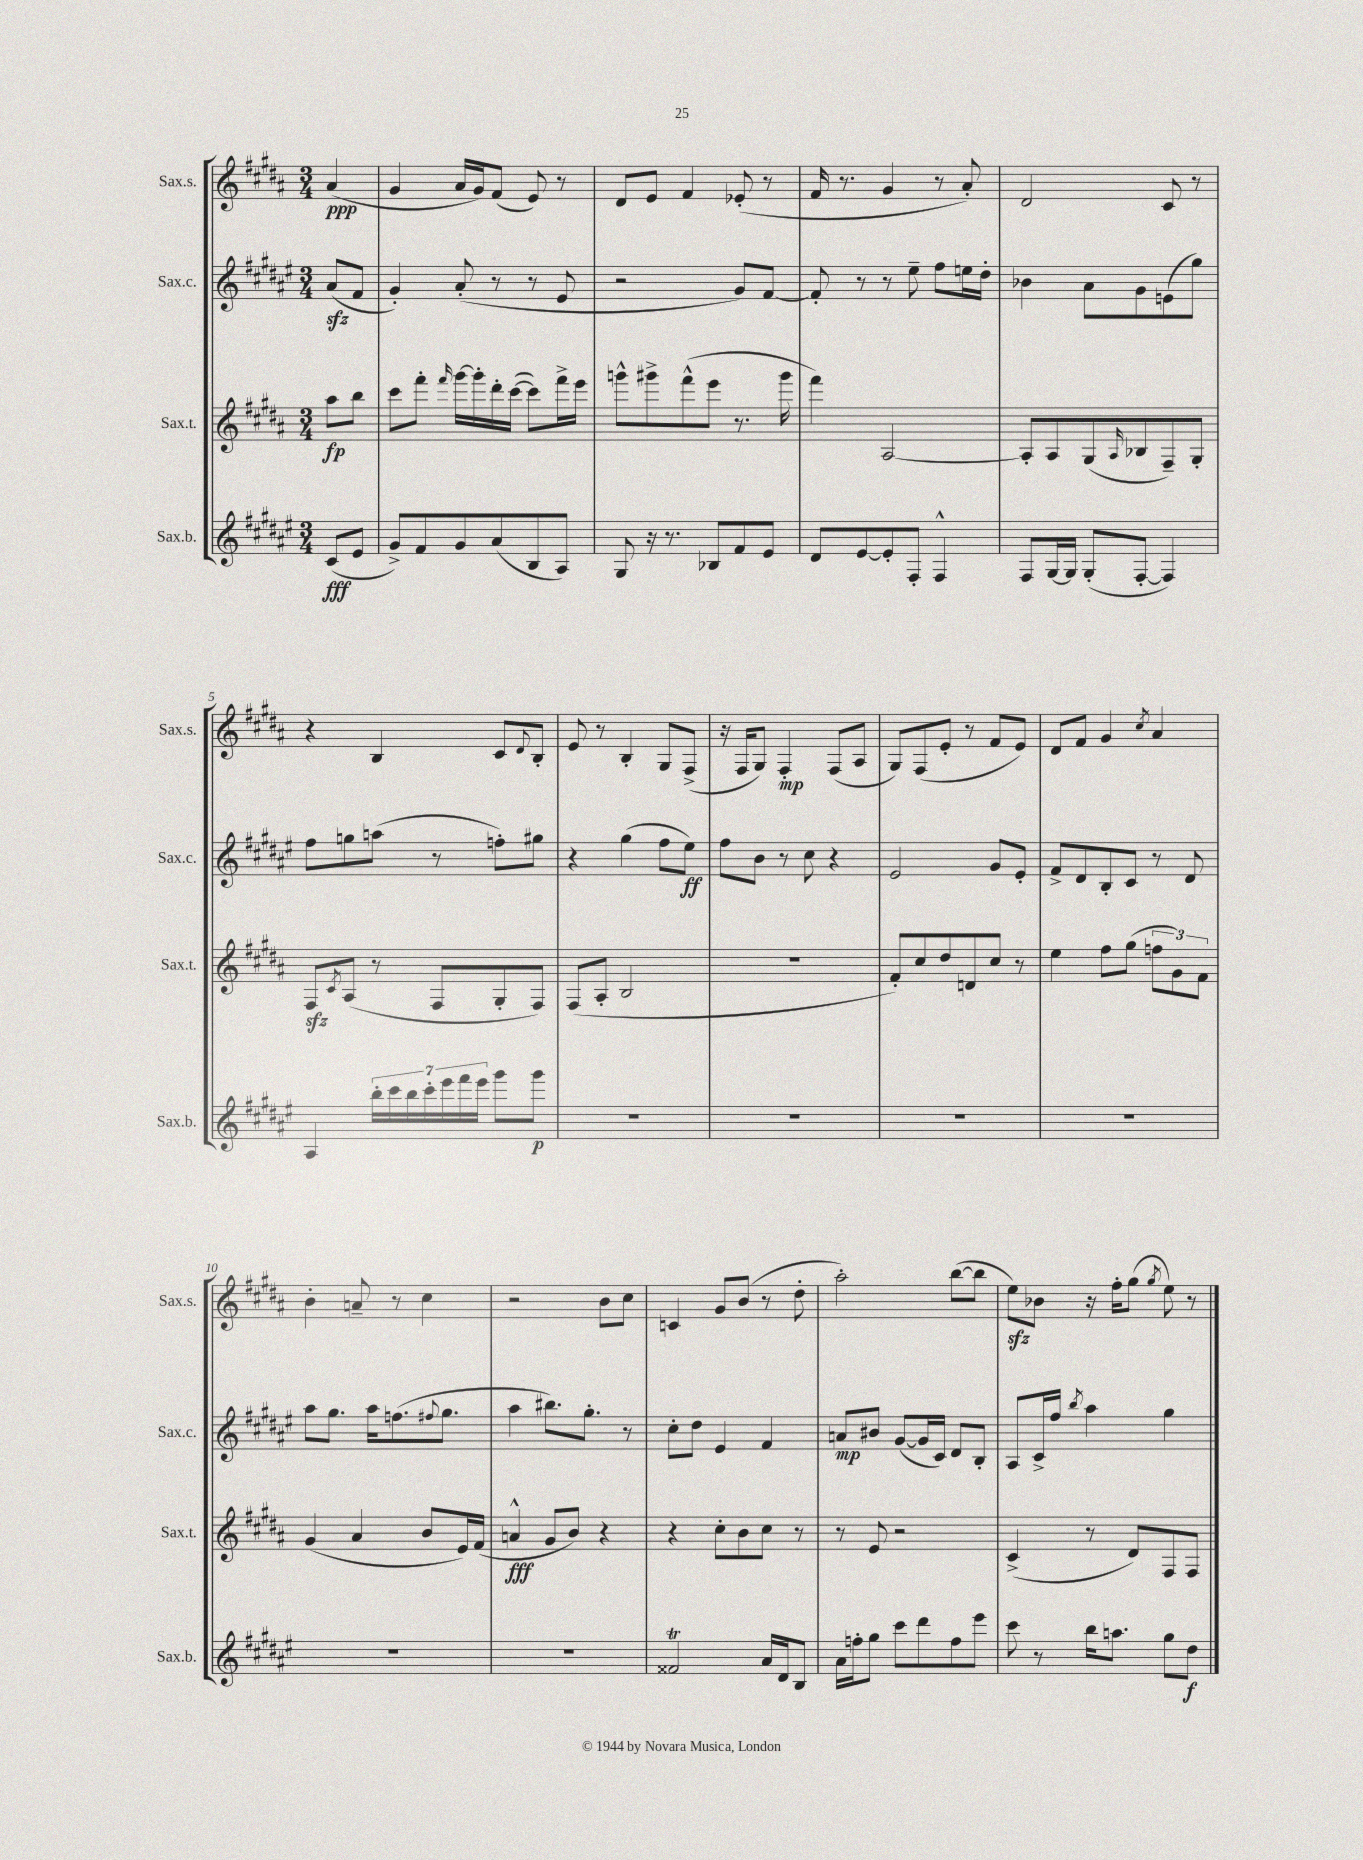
<<
\new StaffGroup <<
\new Staff = "s0" \with { instrumentName = "Sax.s." shortInstrumentName = "Sax.s." } {
    \clef treble \key b \major \numericTimeSignature \time 3/4 \partial 4
    ais'4\ppp( |
    gis'4 ais'16 gis'16) fis'8( e'8) r8 |
    dis'8 e'8 fis'4 ees'8-.( r8 |
    fis'16 r8. gis'4 r8 ais'8-.) |
    dis'2 cis'8 r8 |
    r4 b4 cis'8 \appoggiatura { dis'8 } b8-. |
    e'8 r8 b4-. gis8 fis8->( |
    r16 fis16 gis8) fis4-.\mp fis8( ais8 |
    gis8) fis8( e'8-. r8 fis'8 e'8) |
    dis'8 fis'8 gis'4 \acciaccatura { cis''8 } ais'4 |
    b'4-. a'8-- r8 cis''4 |
    r2 b'8 cis''8 |
    c'4 gis'8 b'8( r8 dis''8-. |
    ais''2-.) b''8~( b''8 |
    e''8\sfz) bes'8 r16 fis''16-. gis''8( \acciaccatura { gis''8 } e''8) r8 \bar "|." |
}
\new Staff = "s1" \with { instrumentName = "Sax.c." shortInstrumentName = "Sax.c." } {
    \clef treble \key fis \major \numericTimeSignature \time 3/4 \partial 4
    ais'8\sfz( fis'8 |
    gis'4-.) ais'8-.( r8 r8 eis'8 |
    r2 gis'8) fis'8~ |
    fis'8-. r8 r8 eis''8-- fis''8 e''16 dis''16-. |
    bes'4 ais'8 gis'8 e'8( gis''8) |
    fis''8 g''8 a''8( r8 f''8-.) gis''8 |
    r4 gis''4( fis''8 eis''8\ff) |
    fis''8 b'8 r8 cis''8 r4 |
    eis'2 gis'8 eis'8-. |
    fis'8-> dis'8 b8-. cis'8 r8 dis'8 |
    ais''8 gis''8. ais''16 f''8.( \appoggiatura { fis''8 } gis''8. |
    ais''4 bis''8.) gis''8.-. r8 |
    cis''8-. dis''8 eis'4 fis'4 |
    a'8\mp bis'8 gis'8~( gis'16 cis'16) dis'8 b8-. |
    ais8 cis'16-> fis''16 \acciaccatura { b''8 } ais''4 gis''4 \bar "|." |
}
\new Staff = "s2" \with { instrumentName = "Sax.t." shortInstrumentName = "Sax.t." } {
    \clef treble \key b \major \numericTimeSignature \time 3/4 \partial 4
    ais''8\fp b''8 |
    cis'''8 fis'''8-. \grace { fis'''16 } gis'''16~ gis'''16-. dis'''16-. cis'''16~( cis'''8) fis'''16-> e'''16 |
    g'''8-^ gis'''8-> fis'''8-^( e'''8 r8. gis'''16 |
    fis'''4) ais2~ |
    ais8-. ais8 gis8( \grace { ais16 } bes8 fis8--) gis8-. |
    fis8\sfz \acciaccatura { cis'8 } ais8( r8 fis8 gis8-. fis8) |
    fis8( ais8-. b2 |
    R2. |
    fis'8-.) cis''8 dis''8 d'8 cis''8 r8 |
    e''4 fis''8 gis''8( \tuplet 3/2 { f''8 gis'8) fis'8 } |
    gis'4( ais'4 b'8 e'16) fis'16( |
    a'4-^\fff gis'8 b'8) r4 |
    r4 cis''8-. b'8 cis''8 r8 |
    r8 e'8 r2 |
    cis'4->( r8 dis'8) fis8 fis8 \bar "|." |
}
\new Staff = "s3" \with { instrumentName = "Sax.b." shortInstrumentName = "Sax.b." } {
    \clef treble \key fis \major \numericTimeSignature \time 3/4 \partial 4
    cis'8\fff( eis'8 |
    gis'8->) fis'8 gis'8 ais'8( b8 ais8) |
    gis8 r16 r8. bes8 fis'8 eis'8 |
    dis'8 eis'8~ eis'8-. fis8-. fis4-^ |
    fis8 gis16~ gis16 gis8-.( fis8~-. fis4) |
    ais4 \tuplet 7/4 { b''16-. cis'''16 b''16 cis'''16-. eis'''16 fis'''16 eis'''16 } gis'''8 gis'''8\p |
    R2. |
    R2. |
    R2. |
    R2. |
    R2. |
    R2. |
    fisis'2\trill ais'16 dis'16 b8 |
    ais'16 f''16-. gis''8 cis'''8 dis'''8 f''8 eis'''8 |
    cis'''8 r8 b''16 a''8. gis''8 dis''8\f \bar "|." |
}
>>
>>
